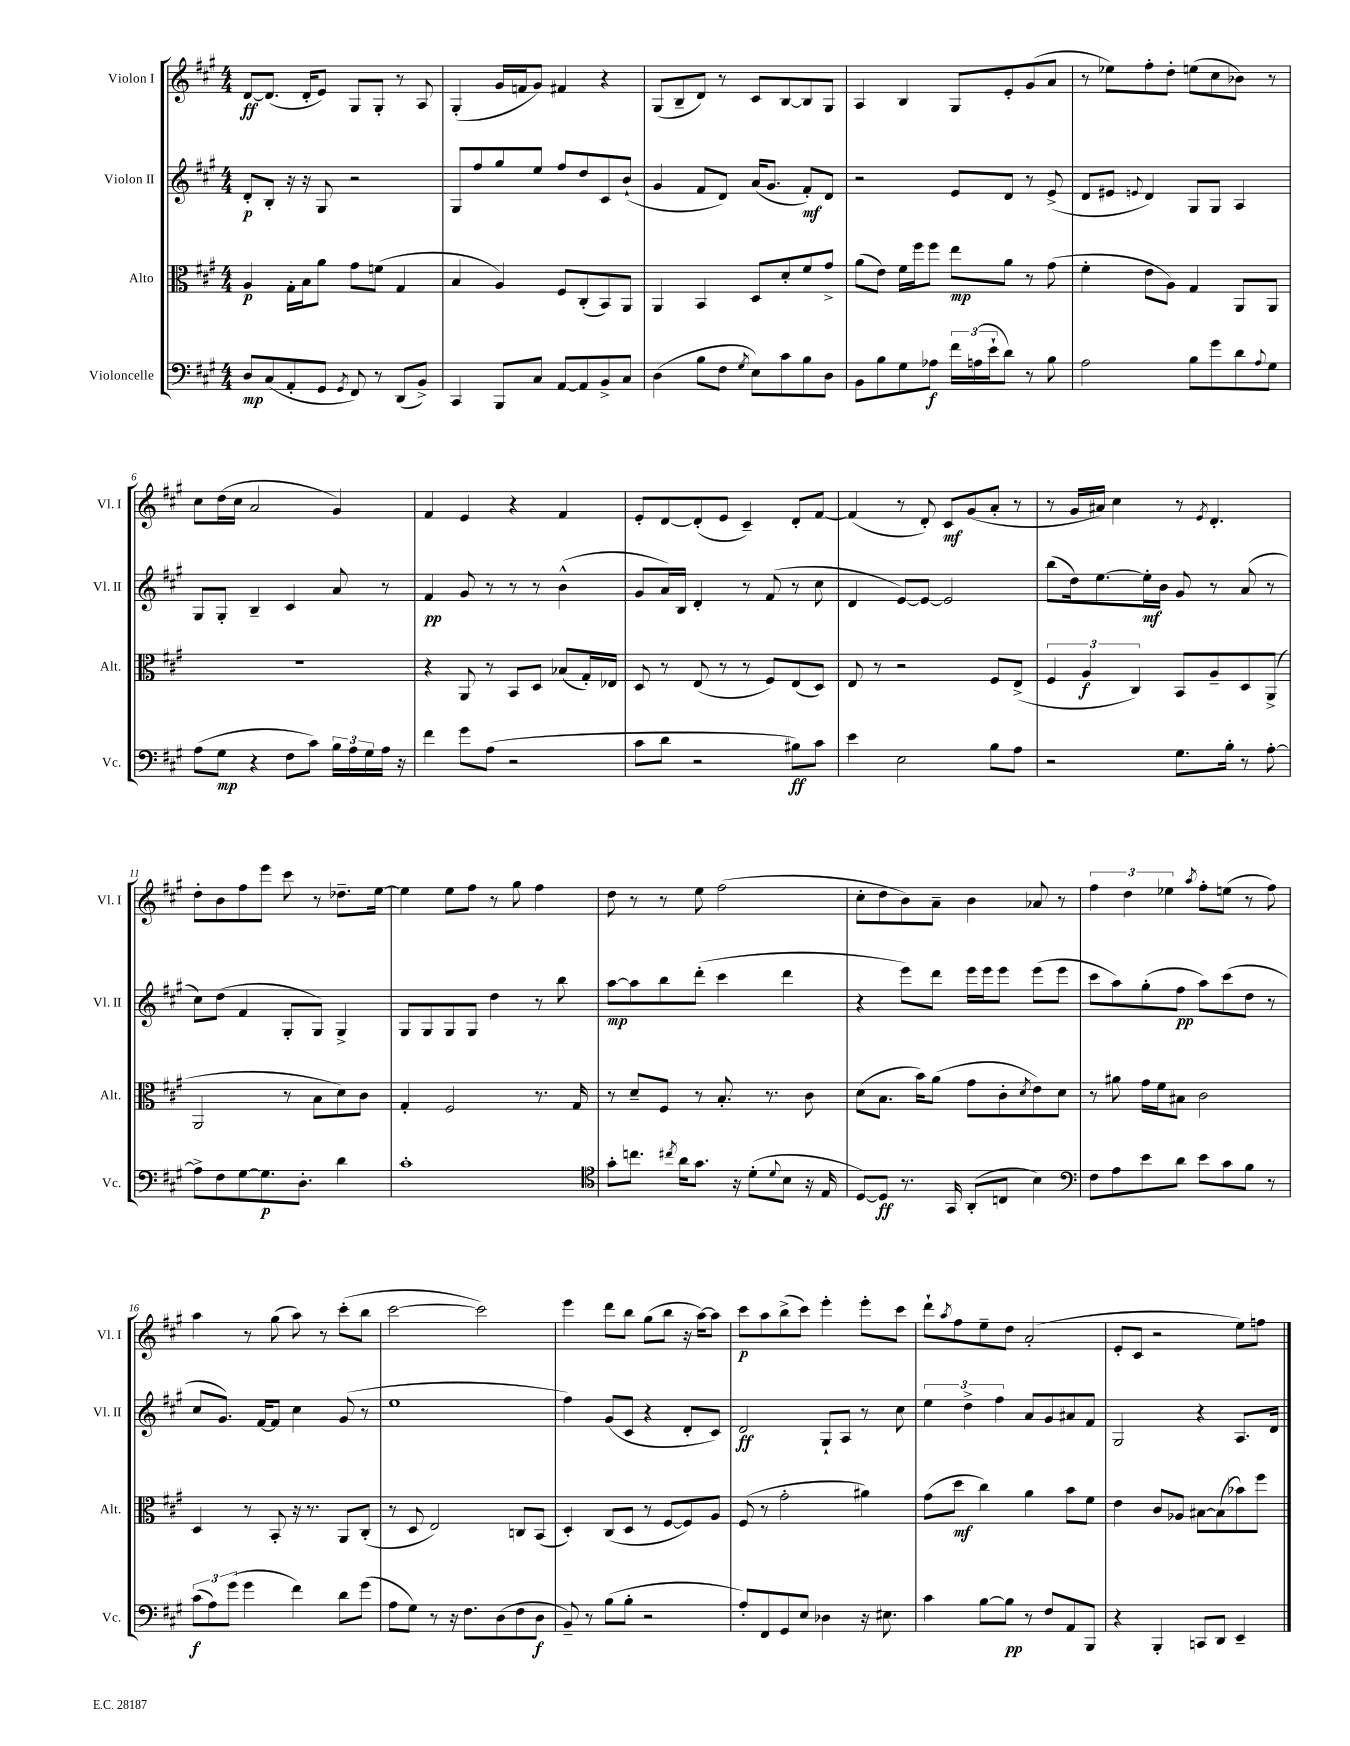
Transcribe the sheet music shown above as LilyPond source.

<<
\new StaffGroup <<
\new Staff = "s0" \with { instrumentName = "Violon I" shortInstrumentName = "Vl. I" } {
    \clef treble \key a \major \numericTimeSignature \time 4/4
    d'8~\ff d'8.( d'16-. e'8) gis8 gis8-. r8 a8 |
    gis4-.( gis'16 f'16 gis'8) fis'4 r4 |
    gis8( b8-- d'8) r8 cis'8 b8~ b8 gis8 |
    a4 b4 gis8 e'8-. gis'8( a'8 |
    r8 ees''8) fis''8-. d''8-. e''8( cis''8 bes'8) r8 |
    cis''8 d''16( cis''16 a'2 gis'4) |
    fis'4 e'4 r4 fis'4 |
    e'8-. d'8~ d'8-.( e'8 cis'4--) d'8-. fis'8~ |
    fis'4( r8 d'8-.) cis'8\mf gis'8( a'8-. r8 |
    r8 gis'16 ais'16) cis''4 r8 \acciaccatura { e'8 } d'4.-. |
    d''8-. b'8 fis''8 e'''8 cis'''8 r8 des''8.-- e''16~ |
    e''4 e''8 fis''8 r8 gis''8 fis''4 |
    d''8 r8 r8 e''8 fis''2( |
    cis''8-. d''8 b'8) a'8-- b'4 aes'8 r8 |
    \tuplet 3/2 { fis''4 d''4 ees''4 } \acciaccatura { a''8 } fis''8-. e''8( r8 fis''8) |
    a''4 r8 gis''8( a''8) r8 cis'''8-.( b''8 |
    cis'''2~ cis'''2) |
    e'''4 d'''8 b''8 gis''8( b''8 r16 a''16~) a''8 |
    cis'''8\p a''8 b''8->( cis'''8) e'''4-. e'''8-. cis'''8 |
    d'''8-! \acciaccatura { a''8 } fis''8 e''8-- d''8 a'2-.( |
    e'8-. cis'8 r2 e''8) f''8 \bar "|." |
}
\new Staff = "s1" \with { instrumentName = "Violon II" shortInstrumentName = "Vl. II" } {
    \clef treble \key a \major \numericTimeSignature \time 4/4
    d'8-.\p b8-. r16 r16 gis8 r2 |
    gis8 fis''8 gis''8 e''8 fis''8 d''8 cis'8 b'8-!( |
    gis'4 fis'8 d'8) a'16( gis'8. fis'8-.\mf) d'8 |
    r2 e'8 d'8 r8 e'8->( |
    d'8 eis'8 \appoggiatura { e'8 } d'4) gis8 gis8 a4 |
    gis8 gis8-. b4-- cis'4 a'8 r8 |
    fis'4\pp gis'8 r8 r8 r8 b'4-^( |
    gis'8 a'16) b16 d'4-. r8 fis'8( r8 cis''8 |
    d'4 e'8~) e'8~ e'2 |
    b''8( d''16) e''8.~ e''16-.\mf b'16 gis'8 r8 a'8( r8 |
    cis''8) d''8( fis'4 gis8-. gis8) gis4-> |
    gis8 gis8 gis8 gis8 d''4 r8 b''8 |
    a''8~\mp a''8 b''8 d'''8-.( cis'''4 d'''4 |
    r4 e'''8) d'''8 e'''16 e'''16 e'''8 e'''8( e'''8 |
    cis'''8 a''8) gis''8-.( fis''8\pp a''8) cis'''8( d''8 r8 |
    cis''8 gis'8.) fis'16~ fis'8 cis''4 gis'8( r8 |
    e''1 |
    fis''4) gis'8( cis'8 r4 d'8-. cis'8) |
    d'2\ff gis8-! a8 r8 cis''8 |
    \tuplet 3/2 { e''4 d''4-> fis''4 } a'8 gis'8 ais'8 fis'8 |
    gis2 r4 a8. d'16 \bar "|." |
}
\new Staff = "s2" \with { instrumentName = "Alto" shortInstrumentName = "Alt." } {
    \clef alto \key a \major \numericTimeSignature \time 4/4
    a4\p gis16-. b16 a'8 gis'8 f'8( gis4 |
    b4 a4) fis8 cis8-.( b,8) a,8 |
    a,4 b,4 d8 d'8-. fis'8 gis'8-> |
    a'8( e'8) fis'16 fis''16 fis''8 e''8\mp a'8 r8 gis'8( |
    fis'4-. e'8 a8) gis4 a,8 a,8 |
    R1 |
    r4 a,8 r8 b,8 d8 bes8( gis16-.) ees16 |
    d8 r8 e8( r8 r8 fis8) e8( d8) |
    e8 r8 r2 fis8 e8->( |
    \tuplet 3/2 { fis4 a4\f cis4) } b,8 a8-- d8 a,8->( |
    a,2 r8 b8 d'8) cis'8 |
    gis4-. fis2 r8. gis16 |
    r8 d'8-- fis8 r8 b8.-. r8. cis'8 |
    d'8( b8. b'16) a'8( gis'8 cis'8-. \acciaccatura { d'8 } e'8) d'8 |
    r8 ais'8 gis'16 fis'16 bis8 cis'2 |
    d4 r8 b,8-. r16 r8. a,8 cis8-.( |
    r8 d8 e2) c8 b,8( |
    d4-.) cis8( d8 r8 fis8~ fis8) a8 |
    fis8( r8 gis'2-. ais'4) |
    gis'8( d''8\mf cis''4) a'4 b'8 fis'8 |
    e'4 cis'8 aes8 bis8~ bis8( bes'8) fis''8 \bar "|." |
}
\new Staff = "s3" \with { instrumentName = "Violoncelle" shortInstrumentName = "Vc." } {
    \clef bass \key a \major \numericTimeSignature \time 4/4
    d8\mp cis8( a,8-. gis,8 \acciaccatura { gis,8 } fis,8) r8 d,8( b,8->) |
    cis,4 b,,8 cis8 a,8~ a,8 b,8-> cis8 |
    d4( b8 fis8 \acciaccatura { gis8 } e8) cis'8 b8 d8 |
    b,8 b8 gis8 aes8\f \tuplet 3/2 { fis'16 a16( e'16-! } d'8) r8 b8 |
    a2 b8 gis'8 d'8 \appoggiatura { a8 } gis8 |
    a8( gis8\mp r4 fis8 cis'8) \tuplet 3/2 { b16 a16 gis16 } a16 r16 |
    fis'4 gis'8 a8( r2 |
    cis'8 d'8 r2 bis8\ff) cis'8 |
    e'4 e2 b8 a8 |
    r2 gis8. b16-. r8 a8~-. |
    a8-> fis8 gis8~ gis8.\p d8.-. d'4 |
    cis'1-. |
    \clef tenor gis'8-. c''8. \acciaccatura { cis''8 } a'16 gis'8. r16 d'8-.( \appoggiatura { d'8 } b8 r16 e16 |
    d8~) d8\ff r8. gis,16 a,8-.( c8 b4) |
    \clef bass fis8 a8 e'8 d'8 e'8 cis'8 b8 r8 |
    \tuplet 3/2 { cis'8\f( a8) gis'8( } gis'4 fis'4) d'8 gis'8( |
    a8 gis8) r8 r16 fis8. d8( fis8 d8\f |
    b,8--) r8 b8( b8-. r2 |
    a8-.) fis,8 gis,8 e8 des4 r16 eis8. |
    cis'4 b8~ b8\pp r8 fis8 a,8 b,,8 |
    r4 b,,4-. c,8 d,8 e,4-- \bar "|." |
}
>>
>>
